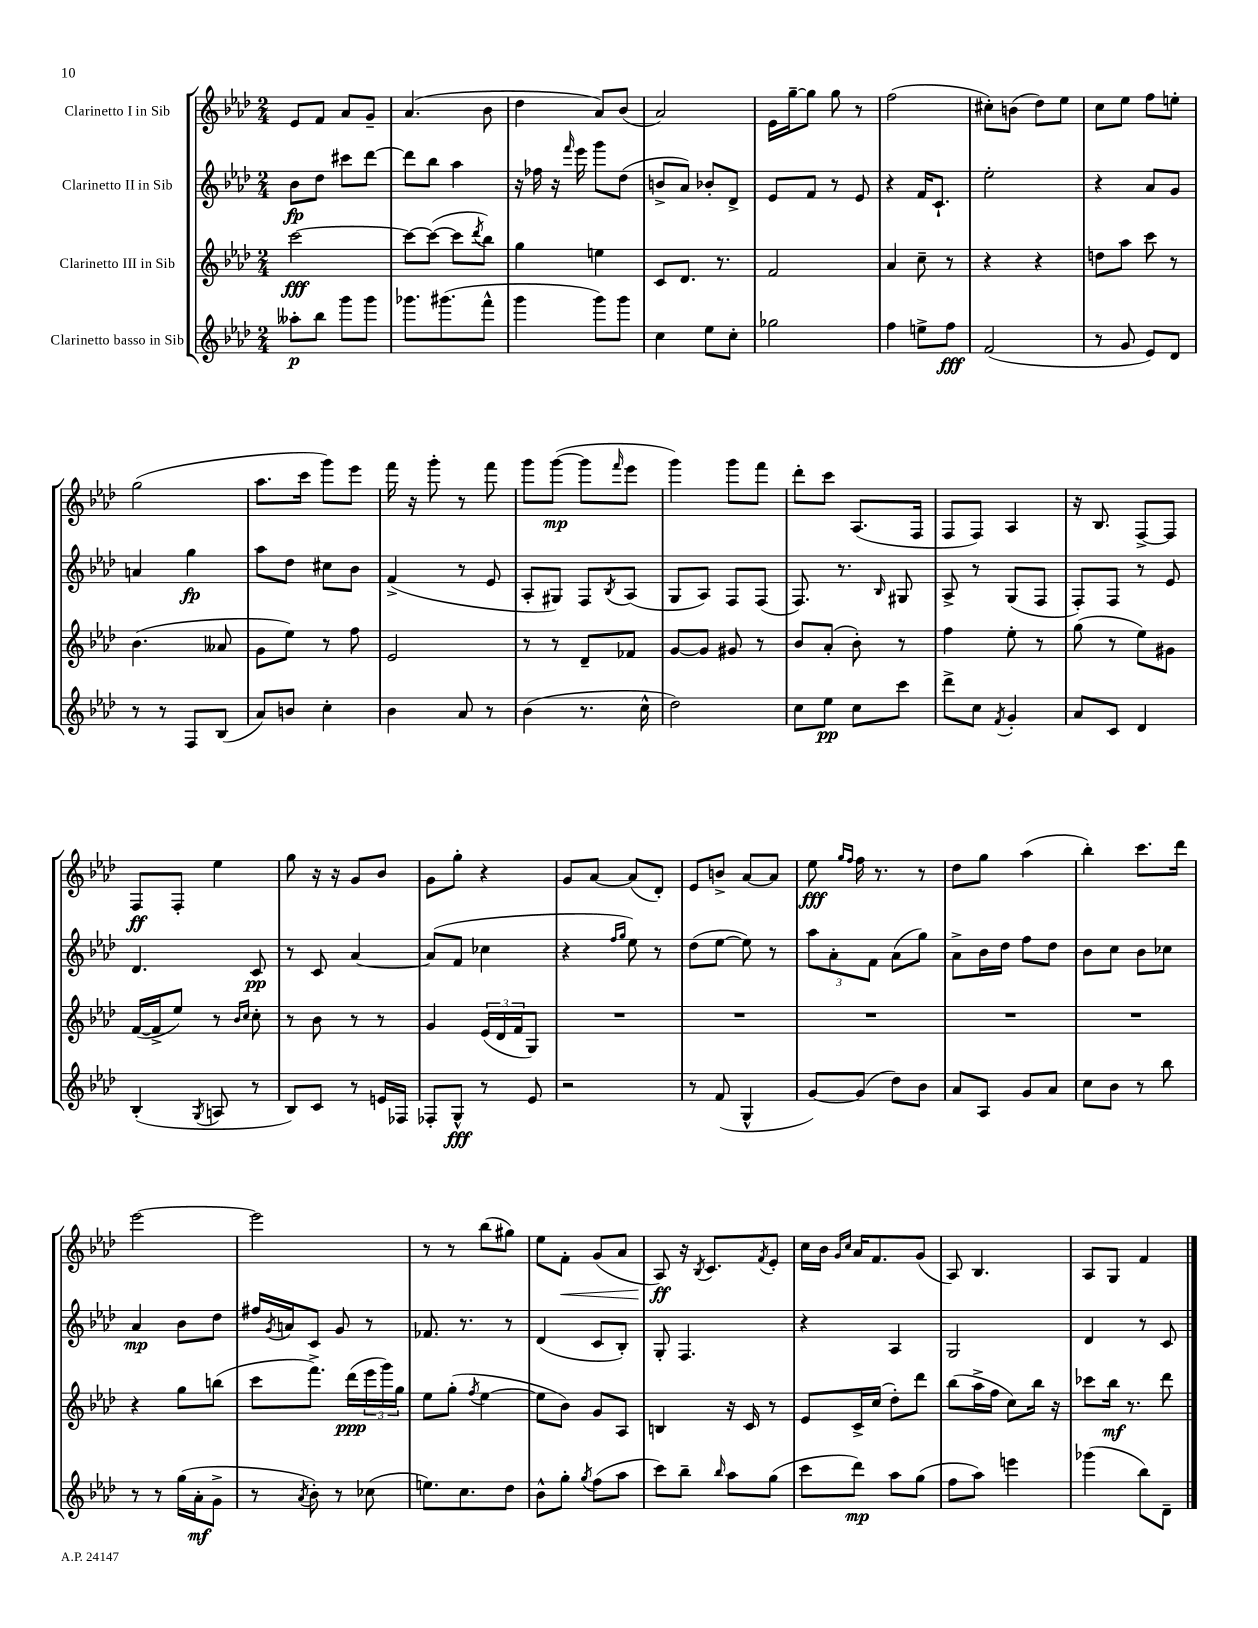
<<
\new StaffGroup <<
\new Staff = "s0" \with { instrumentName = "Clarinetto I in Sib" } {
    \clef treble \key aes \major \numericTimeSignature \time 2/4
    ees'8 f'8 aes'8 g'8-- |
    aes'4.( bes'8 |
    des''4 aes'8) bes'8( |
    aes'2) |
    ees'16 g''16~-- g''8 g''8 r8 |
    f''2( |
    cis''8-.) b'8( des''8) ees''8 |
    c''8 ees''8 f''8 e''8-. |
    g''2( |
    aes''8. c'''16 g'''8) ees'''8 |
    f'''16 r16 g'''8-. r8 f'''8 |
    g'''8 g'''8~\mp( g'''8 \grace { f'''16 } ees'''8 |
    g'''4) g'''8 f'''8 |
    des'''8-. c'''8 aes8.( f16 |
    f8 f8) aes4 |
    r16 bes8. f8~-> f8 |
    f8\ff f8-. ees''4 |
    g''8 r16 r16 g'8 bes'8 |
    g'8 g''8-. r4 |
    g'8 aes'8~ aes'8( des'8-.) |
    ees'8 b'8-> aes'8~ aes'8 |
    ees''8\fff \grace { g''16 f''16 } f''16 r8. r8 |
    des''8 g''8 aes''4( |
    bes''4-.) c'''8. des'''16 |
    ees'''2~ |
    ees'''2 |
    r8 r8 bes''8( gis''8) |
    ees''8 f'8-.\< g'8( aes'8 |
    aes8\ff\!) r16 \acciaccatura { bes8 } c'8. \acciaccatura { f'8 } ees'8-. |
    c''16 bes'16 \grace { g'16 c''16 } aes'16 f'8. g'8( |
    aes8) bes4. |
    aes8 g8 f'4 \bar "|." |
}
\new Staff = "s1" \with { instrumentName = "Clarinetto II in Sib" } {
    \clef treble \key aes \major \numericTimeSignature \time 2/4
    bes'8\fp des''8 cis'''8 des'''8~ |
    des'''8 bes''8 aes''4 |
    r16 fes''16 r16 \grace { f'''16 } ees'''16 g'''8 des''8( |
    b'8-> aes'8) bes'8-. des'8-> |
    ees'8 f'8 r8 ees'8 |
    r4 f'16 c'8.-! |
    ees''2-. |
    r4 aes'8 g'8 |
    a'4 g''4\fp |
    aes''8 des''8 cis''8 bes'8 |
    f'4->( r8 ees'8 |
    aes8-. gis8) f8 \acciaccatura { bes8 } aes8( |
    g8 aes8) f8 f8( |
    f8.) r8. \grace { bes16 } gis8 |
    aes8-> r8 g8( f8 |
    f8-.) f8 r8 ees'8 |
    des'4. c'8\pp |
    r8 c'8 aes'4~ |
    aes'8( f'8 ces''4 |
    r4 \grace { f''16 g''16 } ees''8) r8 |
    des''8( ees''8~ ees''8) r8 |
    \tuplet 3/2 { aes''8 aes'8-. f'8 } aes'8( g''8) |
    aes'8-> bes'16 des''16 f''8 des''8 |
    bes'8 c''8 bes'8 ces''8 |
    aes'4\mp bes'8 des''8 |
    fis''16 \acciaccatura { g'8 } a'16 c'8 g'8 r8 |
    fes'8. r8. r8 |
    des'4( c'8 bes8-.) |
    g8-. f4. |
    r4 aes4 |
    g2 |
    des'4 r8 c'8 \bar "|." |
}
\new Staff = "s2" \with { instrumentName = "Clarinetto III in Sib" } {
    \clef treble \key aes \major \numericTimeSignature \time 2/4
    c'''2~\fff |
    c'''8~ c'''8~( c'''8 \acciaccatura { des'''8 } bes''8) |
    g''4 e''4 |
    c'8 des'8. r8. |
    f'2 |
    aes'4 c''8-- r8 |
    r4 r4 |
    d''8 aes''8 c'''8 r8 |
    bes'4.( aeses'8 |
    g'8 ees''8) r8 f''8 |
    ees'2 |
    r8 r8 des'8-- fes'8 |
    g'8~ g'8 gis'8 r8 |
    bes'8 aes'8-.( bes'8-.) r8 |
    f''4 ees''8-. r8 |
    g''8( r8 ees''8) gis'8 |
    f'16~( f'16-> ees''8) r8 \grace { bes'16 c''16 } c''8-. |
    r8 bes'8 r8 r8 |
    g'4 \tuplet 3/2 { ees'16( des'16 f'16 } g8) |
    R2 |
    R2 |
    R2 |
    R2 |
    R2 |
    r4 g''8 b''8( |
    c'''8 f'''8.->) des'''16\ppp( \tuplet 3/2 { ees'''16 g'''16) g''16 } |
    ees''8 g''8-.( \acciaccatura { f''8 } ees''4~ |
    ees''8 bes'8) g'8 aes8 |
    b4 r16 c'16 r8 |
    ees'8 c'16-> c''16( des''8-.) des'''8 |
    bes''8( aes''16-> f''16 c''8) bes''16 r16 |
    ces'''8 bes''16\mf r8. des'''8 \bar "|." |
}
\new Staff = "s3" \with { instrumentName = "Clarinetto basso in Sib" } {
    \clef treble \key aes \major \numericTimeSignature \time 2/4
    aeses''8-.\p bes''8 g'''8 g'''8 |
    ges'''8. gis'''8.( f'''8-^ |
    g'''4 g'''8) g'''8 |
    c''4 ees''8 c''8-. |
    ges''2 |
    f''4 e''8-> f''8\fff |
    f'2( |
    r8 g'8 ees'8) des'8 |
    r8 r8 f8 bes8( |
    aes'8) b'8 c''4-. |
    bes'4 aes'8 r8 |
    bes'4( r8. c''16-^ |
    des''2) |
    c''8 ees''8\pp c''8 c'''8 |
    des'''8-> c''8 \acciaccatura { f'8 } g'4-. |
    aes'8 c'8 des'4 |
    bes4-.( \acciaccatura { g8 } a8 r8 |
    bes8) c'8 r8 e'16 fes16 |
    fes8-. g8-^\fff r8 ees'8 |
    r2 |
    r8 f'8( g4-^ |
    g'8~) g'8( des''8) bes'8 |
    aes'8 aes8 g'8 aes'8 |
    c''8 bes'8 r8 bes''8 |
    r8 r8 g''16( aes'16-.\mf g'8-> |
    r8 \acciaccatura { aes'8 } bes'8-.) r8 ces''8( |
    e''8.) c''8. des''8 |
    bes'8-^ g''8-. \acciaccatura { g''8 } f''8( aes''8 |
    c'''8) bes''8-- \grace { bes''16 } aes''8 g''8( |
    c'''8 des'''8\mp) aes''8 g''8( |
    f''8 aes''8) e'''4 |
    ges'''4( bes''8) des'8-- \bar "|." |
}
>>
>>
\layout { \context { \Score \remove "Bar_number_engraver" } }
